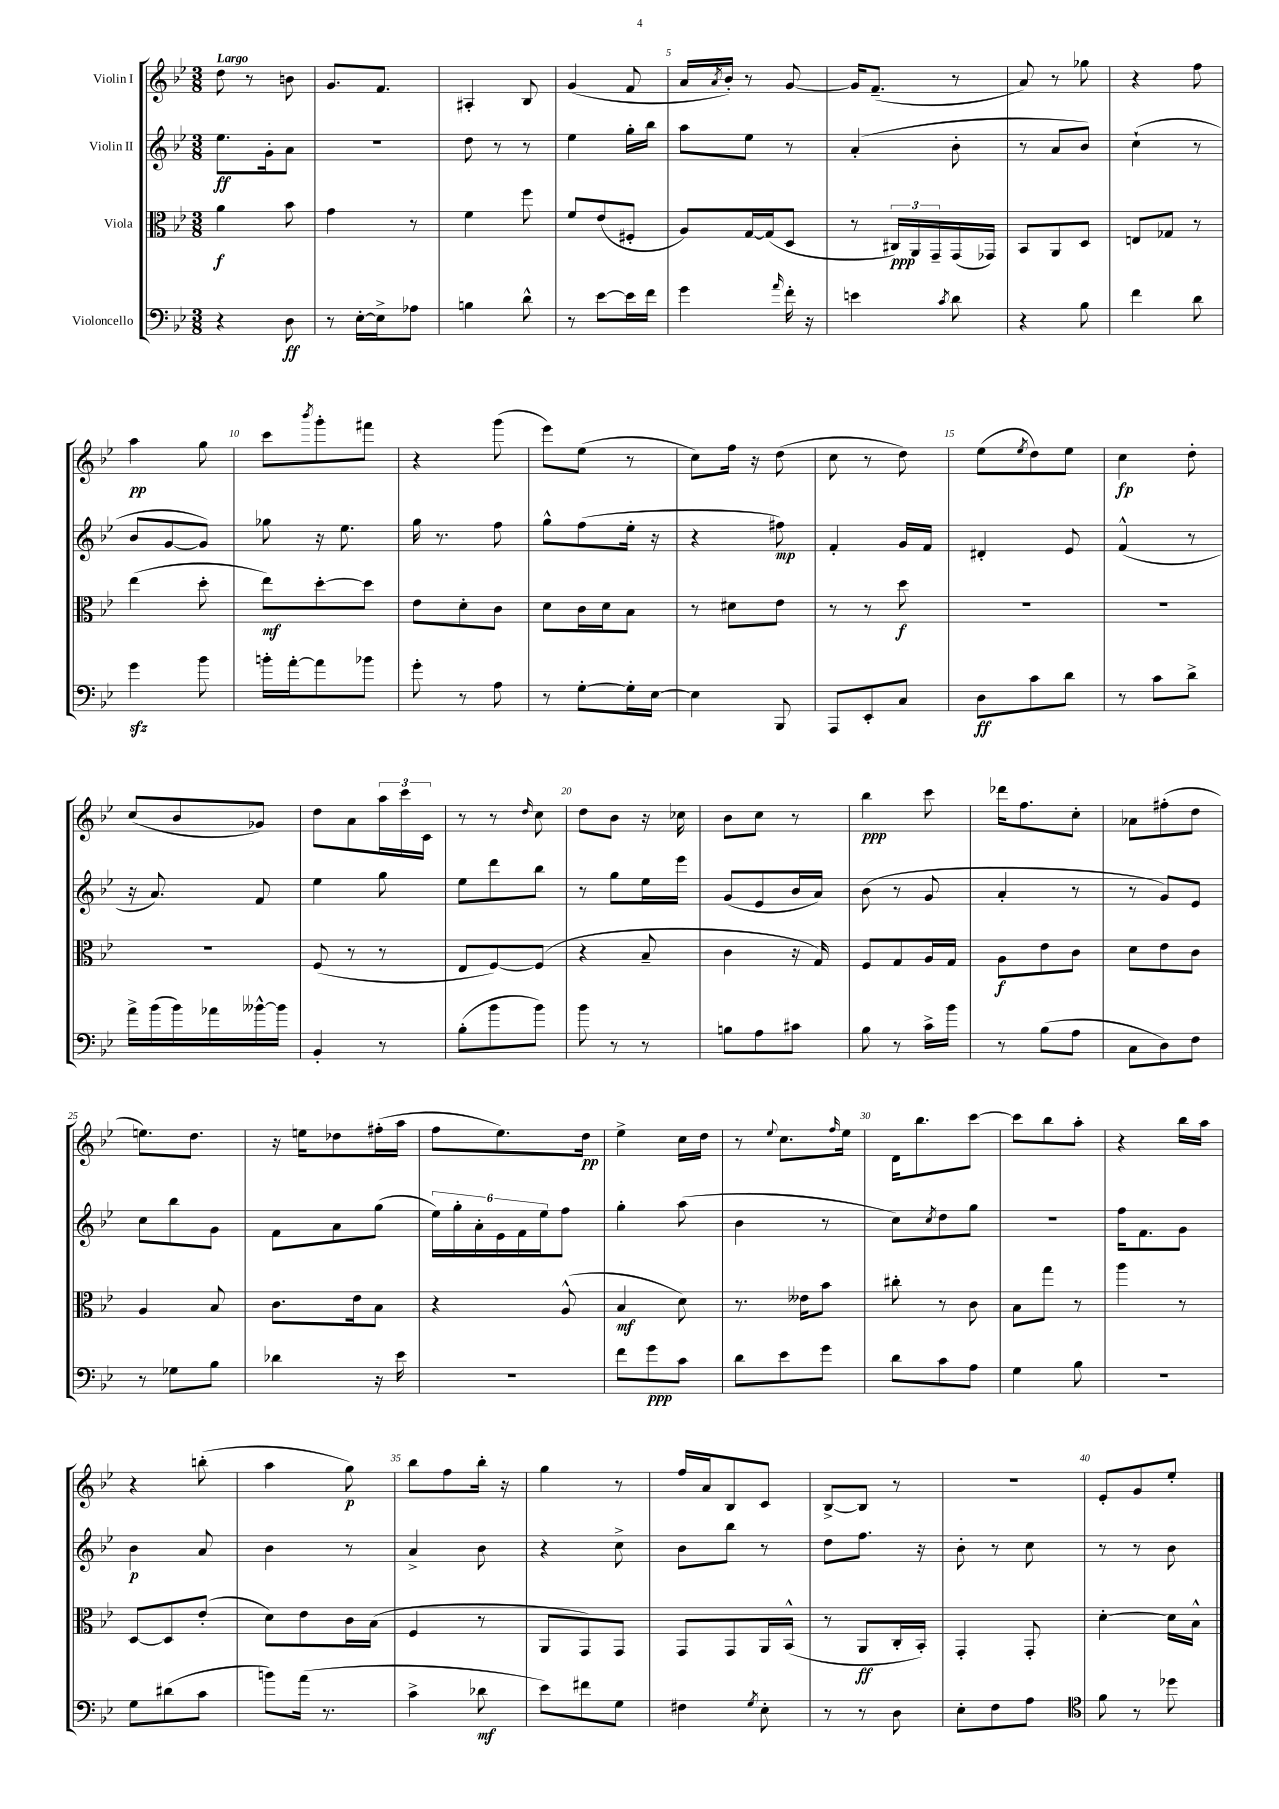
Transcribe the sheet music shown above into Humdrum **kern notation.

**kern	**dynam	**kern	**dynam	**kern	**dynam	**kern	**dynam
*part4	*part4	*part3	*part3	*part2	*part2	*part1	*part1
*staff4	*staff4	*staff3	*staff3	*staff2	*staff2	*staff1	*staff1
*I"Violoncello	*	*I"Viola	*	*I"Violin II	*	*I"Violin I	*
*clefF4	*	*clefC3	*	*clefG2	*	*clefG2	*
*k[b-e-]	*	*k[b-e-]	*	*k[b-e-]	*	*k[b-e-]	*
*M3/8	*	*M3/8	*	*M3/8	*	*M3/8	*
=1	=1	=1	=1	=1	=1	=1	=1
!	!	!	!	!	!	!LO:TX:a:B:t=Largo	!
4r	.	4a\	f	8.ee-\L	ff	8dd\	.
.	.	.	.	.	.	8r	.
.	.	.	.	16g'\k	.	.	.
8D\	ff	8b-\	.	8a\J	.	8bn\	.
=2	=2	=2	=2	=2	=2	=2	=2
8r	.	4g\	.	4.r	.	8.g/L	.
[16E-'\LL	.	.	.	.	.	.	.
16E-^\J]	.	.	.	.	.	8.f/J	.
8A-X\J	.	8r	.	.	.	.	.
=3	=3	=3	=3	=3	=3	=3	=3
4Bn\	.	4f\	.	8dd\	.	4A#X'/	.
.	.	.	.	8r	.	.	.
8d^^\	.	8ff\	.	8r	.	8B-/	.
=4	=4	=4	=4	=4	=4	=4	=4
8r	.	8f/L	.	4ee-\	.	(4g/	.
[8e-\L	.	(8e-/	.	.	.	.	.
16e-\L]	.	8F#X'/J	.	16gg'\LL	.	8f/	.
16f\JJ	.	.	.	16bb-\JJ	.	.	.
=5	=5	=5	=5	=5	=5	=5	=5
4g\	.	8A/L)	.	8aa\L	.	16a/LL	.
.	.	.	.	.	.	8qa/	.
.	.	.	.	.	.	16b-'/JJ)	.
.	.	[16G/L	.	8ee-\J	.	8r	.
.	.	(16G/J]	.	.	.	.	.
16qqa/	.	.	.	.	.	.	.
16f'\	.	8D/J	.	8r	.	[8g/	.
16r	.	.	.	.	.	.	.
=6	=6	=6	=6	=6	=6	=6	=6
4en\	.	8r	.	(4a'/	.	16g/KL]	.
.	.	.	.	.	.	(8.f~/J	.
.	.	24C#X/LL)	ppp	.	.	.	.
.	.	24AA/	.	.	.	.	.
.	.	24GG~/	.	.	.	.	.
8qc/	.	.	.	.	.	.	.
8d\	.	(16GG/	.	8b-'\	.	8r	.
.	.	16GG-X/JJ)	.	.	.	.	.
=7	=7	=7	=7	=7	=7	=7	=7
4r	.	8BB-/L	.	8r	.	8a/)	.
.	.	8AA/	.	8a/L	.	8r	.
8B-\	.	8D/J	.	8b-/J)	.	8gg-X\	.
=8	=8	=8	=8	=8	=8	=8	=8
4f\	.	8En/L	.	(4cc`\	.	4r	.
.	.	8G-X/J	.	.	.	.	.
8d\	.	8r	.	8r	.	8ff\	.
!!LO:LB:g=z
=9	=9	=9	=9	=9	=9	=9	=9
4gzz\	.	(4ee-\	.	8b-/L	.	4aa\	pp
.	.	.	.	[8g/	.	.	.
8b-\	.	8dd'\	.	8g/J])	.	8gg\	.
=10	=10	=10	=10	=10	=10	=10	=10
16bn'\LL	.	8ee-\L)	mf	8gg-X\	.	8ccc\L	.
[16a'\J	.	.	.	.	.	.	.
.	.	.	.	.	.	8qbbb-/	.
8a\]	.	[8dd'\	.	16r	.	8ggg'\	.
.	.	.	.	8.ee-\	.	.	.
8b-X\J	.	8dd\J]	.	.	.	8fff#X\J	.
=11	=11	=11	=11	=11	=11	=11	=11
8g'\	.	8e-\L	.	16gg\	.	4r	.
.	.	.	.	8.r	.	.	.
8r	.	8d'\	.	.	.	.	.
8A\	.	8c\J	.	8ff\	.	(8ggg\	.
=12	=12	=12	=12	=12	=12	=12	=12
8r	.	8d\L	.	8gg^^\L	.	8eee-\L)	.
[8G'\L	.	16c\L	.	(8ff\	.	(8ee-\J	.
.	.	16d\J	.	.	.	.	.
16G'\L]	.	8B-\J	.	16ee-'\Jk	.	8r	.
[16E-\JJ	.	.	.	16r	.	.	.
=13	=13	=13	=13	=13	=13	=13	=13
4E-\]	.	8r	.	4r	.	8cc\L)	.
.	.	8d#X\L	.	.	.	16ff\Jk	.
.	.	.	.	.	.	16r	.
8BBB-/	.	8e-\J	.	8ff#X\)	mp	(8dd\	.
=14	=14	=14	=14	=14	=14	=14	=14
8AAA/L	.	8r	.	4f'/	.	8cc\	.
8EE-'/	.	8r	.	.	.	8r	.
8C/J	.	8dd\	f	16g/LL	.	8dd\)	.
.	.	.	.	16f/JJ	.	.	.
=15	=15	=15	=15	=15	=15	=15	=15
8D\L	ff	4.r	.	4d#X'/	.	(8ee-\L	.
.	.	.	.	.	.	8qee-/	.
8c\	.	.	.	.	.	8dd\)	.
8d\J	.	.	.	8e-/	.	8ee-\J	.
=16	=16	=16	=16	=16	=16	=16	=16
8r	.	4.r	.	(4f^^/	.	4cc\	fp
8c\L	.	.	.	.	.	.	.
8d^\J	.	.	.	8r	.	8dd'\	.
!!LO:LB:g=z
=17	=17	=17	=17	=17	=17	=17	=17
16a^\LL	.	4.r	.	16r	.	(8cc/L	.
(16b-\	.	.	.	8.a/)	.	.	.
16b-\)	.	.	.	.	.	8b-/	.
16a-X\	.	.	.	.	.	.	.
[16b--X^^\	.	.	.	8f/	.	8g-X/J)	.
16b--\JJ]	.	.	.	.	.	.	.
=18	=18	=18	=18	=18	=18	=18	=18
4BB-'/	.	(8F/	.	4ee-\	.	8dd\L	.
.	.	8r	.	.	.	8a\	.
8r	.	8r	.	8gg\	.	24aa\L	.
.	.	.	.	.	.	24ccc\	.
.	.	.	.	.	.	24c\JJ	.
=19	=19	=19	=19	=19	=19	=19	=19
(8B-'\L	.	8E-/L	.	8ee-\L	.	8r	.
8b-\	.	[8F/)	.	8ddd\	.	8r	.
.	.	.	.	.	.	16qqdd/	.
8b-\J)	.	(8F/J]	.	8bb-\J	.	8cc\	.
=20	=20	=20	=20	=20	=20	=20	=20
8b-\	.	4r	.	8r	.	8dd\L	.
8r	.	.	.	8gg\L	.	8b-\J	.
8r	.	8B-~/	.	16ee-\L	.	16r	.
.	.	.	.	16eee-\JJ	.	16cc-X\	.
=21	=21	=21	=21	=21	=21	=21	=21
8Bn\L	.	4c\	.	(8g/L	.	8b-\L	.
8A\	.	.	.	8e-/	.	8cc\J	.
8c#X\J	.	16r	.	16b-/L	.	8r	.
.	.	16G/)	.	16a/JJ)	.	.	.
=22	=22	=22	=22	=22	=22	=22	=22
8B-\	.	8F/L	.	(8b-\	.	4bb-\	ppp
8r	.	8G/	.	8r	.	.	.
16c^\LL	.	16A/L	.	8g/	.	8ccc\	.
16b-\JJ	.	16G/JJ	.	.	.	.	.
=23	=23	=23	=23	=23	=23	=23	=23
8r	.	8A\L	f	4a'/	.	16ddd-X\KL	.
.	.	.	.	.	.	8.ff\	.
(8B-\L	.	8e-\	.	.	.	.	.
8A\J	.	8c\J	.	8r	.	8cc'\J	.
=24	=24	=24	=24	=24	=24	=24	=24
8C\L	.	8d\L	.	8r	.	8a-X\L	.
8D\)	.	8e-\	.	8g/L)	.	(8ff#X'\	.
8F\J	.	8c\J	.	8e-/J	.	8dd\J	.
!!LO:LB:g=z
=25	=25	=25	=25	=25	=25	=25	=25
8r	.	4A/	.	8cc\L	.	8.een\L)	.
8G-X\L	.	.	.	8bb-\	.	.	.
.	.	.	.	.	.	8.dd\J	.
8B-\J	.	8B-/	.	8g\J	.	.	.
=26	=26	=26	=26	=26	=26	=26	=26
4d-X\	.	8.c\L	.	8f\L	.	16r	.
.	.	.	.	.	.	16een\KL	.
.	.	.	.	8a\	.	8dd-X\	.
.	.	16e-\k	.	.	.	.	.
16r	.	8B-\J	.	(8gg\J	.	(16ff#X'\L	.
16e-\	.	.	.	.	.	16aa\JJ	.
=27	=27	=27	=27	=27	=27	=27	=27
4.r	.	4r	.	24ee-\LL)	.	8ff\L	.
.	.	.	.	24gg'\	.	.	.
.	.	.	.	24a'\	.	.	.
.	.	.	.	24e-\	.	8.ee-\)	.
.	.	.	.	24f\	.	.	.
.	.	.	.	24ee-\J	.	.	.
.	.	(8A^^/	.	8ff\J	.	.	.
.	.	.	.	.	.	16dd\Jk	pp
=28	=28	=28	=28	=28	=28	=28	=28
8f\L	.	4B-/	mf	4gg'\	.	4ee-^\	.
8g\	ppp	.	.	.	.	.	.
8c\J	.	8d\)	.	(8aa\	.	16cc\LL	.
.	.	.	.	.	.	16dd\JJ	.
=29	=29	=29	=29	=29	=29	=29	=29
8d\L	.	8.r	.	4b-\	.	8r	.
.	.	.	.	.	.	8qqee-/	.
8e-\	.	.	.	.	.	8.cc\L	.
.	.	16e--X\KL	.	.	.	.	.
8g\J	.	8b-\J	.	8r	.	.	.
.	.	.	.	.	.	16qqff/	.
.	.	.	.	.	.	16ee-\Jk	.
=30	=30	=30	=30	=30	=30	=30	=30
8d\L	.	8cc#X'\	.	8cc\L)	.	16d\KL	.
.	.	.	.	.	.	8.bb-\	.
.	.	.	.	8qcc/	.	.	.
8c\	.	8r	.	8dd\	.	.	.
8A\J	.	8c\	.	8gg\J	.	[8ccc\J	.
=31	=31	=31	=31	=31	=31	=31	=31
4G\	.	8B-\L	.	4.r	.	8ccc\L]	.
.	.	8gg\J	.	.	.	8bb-\	.
8B-\	.	8r	.	.	.	8aa'\J	.
=32	=32	=32	=32	=32	=32	=32	=32
4.r	.	4aa\	.	16ff\KL	.	4r	.
.	.	.	.	8.f\	.	.	.
.	.	8r	.	8g\J	.	16bb-\LL	.
.	.	.	.	.	.	16aa\JJ	.
!!LO:LB:g=z
=33	=33	=33	=33	=33	=33	=33	=33
8G\L	.	[8D/L	.	4b-\	p	4r	.
(8d#X\	.	8D/]	.	.	.	.	.
8c\J	.	(8e-'/J	.	8a/	.	(8bbn'\	.
=34	=34	=34	=34	=34	=34	=34	=34
8bn\L)	.	8d\L)	.	4b-\	.	4aa\	.
(16a\Jk	.	8e-\	.	.	.	.	.
8.r	.	.	.	.	.	.	.
.	.	16c\L	.	8r	.	8gg\)	p
.	.	(16B-\JJ	.	.	.	.	.
=35	=35	=35	=35	=35	=35	=35	=35
4c^\	.	4F/	.	4a^/	.	8bb-\L	.
.	.	.	.	.	.	8ff\	.
8d-X\	mf	8r	.	8b-\	.	16bb-'\Jk	.
.	.	.	.	.	.	16r	.
=36	=36	=36	=36	=36	=36	=36	=36
8e-\L)	.	8AA/L	.	4r	.	4gg\	.
8f#X\	.	8GG/)	.	.	.	.	.
8G\J	.	8GG/J	.	8cc^\	.	8r	.
=37	=37	=37	=37	=37	=37	=37	=37
4F#X\	.	8GG/L	.	8b-\L	.	16ff/LL	.
.	.	.	.	.	.	16a/J	.
.	.	8GG/	.	8bb-\J	.	8B-/	.
8qG/	.	.	.	.	.	.	.
8E-'\	.	16AA/L	.	8r	.	8c/J	.
.	.	(16BB-^^/JJ	.	.	.	.	.
=38	=38	=38	=38	=38	=38	=38	=38
8r	.	8r	.	8dd\L	.	[8B-^/L	.
8r	.	8AA/L	ff	8.ff\J	.	8B-/J]	.
8D\	.	16C'/L	.	.	.	8r	.
.	.	16BB-'/JJ)	.	16r	.	.	.
=39	=39	=39	=39	=39	=39	=39	=39
8E-'\L	.	4GG'/	.	8b-'\	.	4.r	.
8F\	.	.	.	8r	.	.	.
8A\J	.	8GG'/	.	8cc\	.	.	.
=40	=40	=40	=40	=40	=40	=40	=40
*clefC4	*	*	*	*	*	*	*
8f\	.	[4d'\	.	8r	.	8e-'/L	.
8r	.	.	.	8r	.	8g/	.
8dd-X\	.	16d\LL]	.	8b-\	.	8ee-'/J	.
.	.	16B-^^\JJ	.	.	.	.	.
==	==	==	==	==	==	==	==
*-	*-	*-	*-	*-	*-	*-	*-
